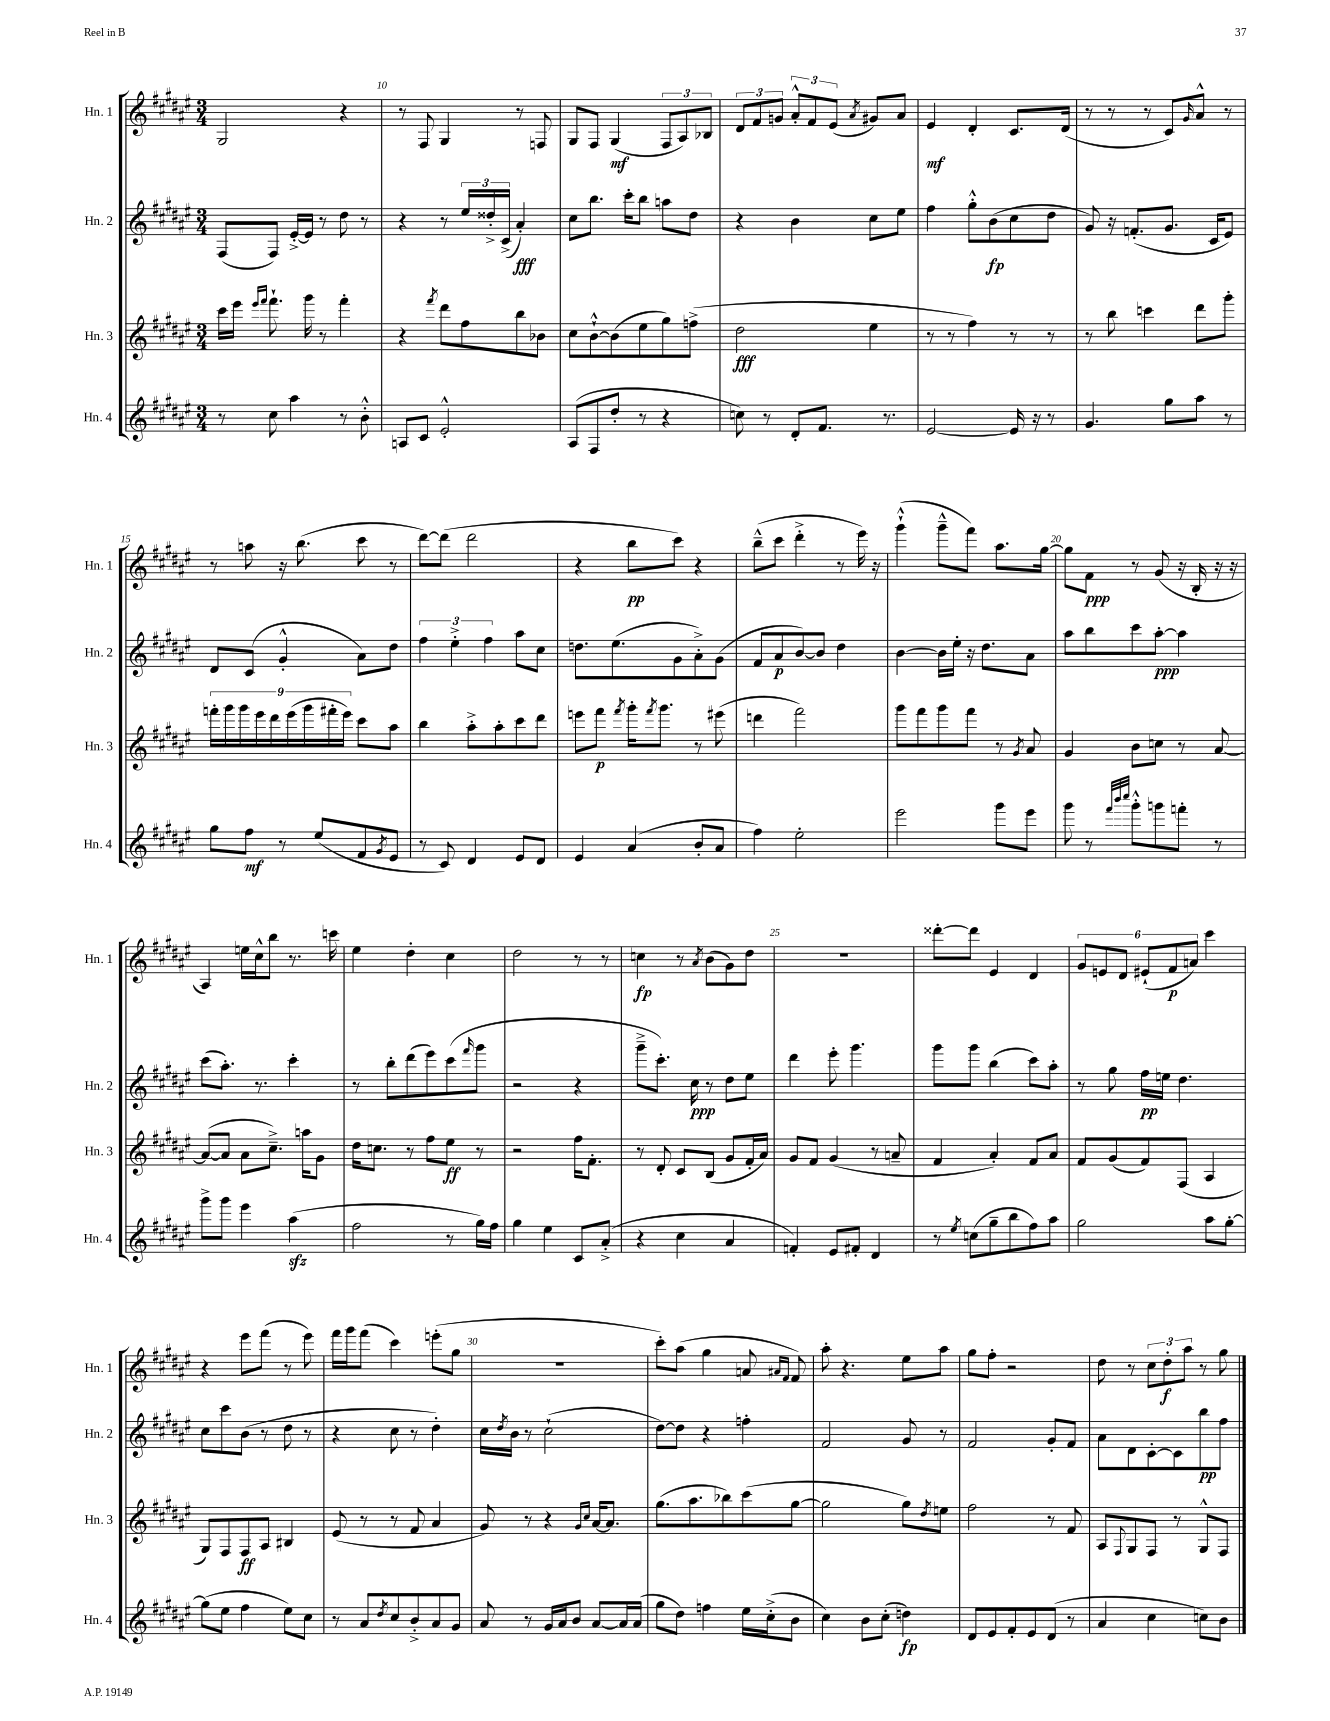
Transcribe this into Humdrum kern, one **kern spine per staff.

**kern	**dynam	**kern	**dynam	**kern	**dynam	**kern	**dynam
*part4	*part4	*part3	*part3	*part2	*part2	*part1	*part1
*staff4	*staff4	*staff3	*staff3	*staff2	*staff2	*staff1	*staff1
*I"Hn. 4	*	*I"Hn. 3	*	*I"Hn. 2	*	*I"Hn. 1	*
*I'Hn. 4	*	*I'Hn. 3	*	*I'Hn. 2	*	*I'Hn. 1	*
*clefG2	*	*clefG2	*	*clefG2	*	*clefG2	*
*k[f#c#g#d#a#e#]	*	*k[f#c#g#d#a#e#]	*	*k[f#c#g#d#a#e#]	*	*k[f#c#g#d#a#e#]	*
*M3/4	*	*M3/4	*	*M3/4	*	*M3/4	*
=9	=9	=9	=9	=9	=9	=9	=9
8r	.	16ccc#\LL	.	(8F#/L	.	2G#/	.
.	.	16eee#\JJ	.	.	.	.	.
.	.	16qqeee#/LL	.	.	.	.	.
.	.	16qqfff#/JJ	.	.	.	.	.
8cc#\	.	8.fff#`\	.	8F#/J)	.	.	.
4aa#\	.	.	.	[16e#'^/LL	.	.	.
.	.	16ggg#\	.	16e#/JJ]	.	.	.
.	.	8r	.	8r	.	.	.
8r	.	4fff#'\	.	8dd#\	.	4r	.
8b'^^\	.	.	.	8r	.	.	.
=10	=10	=10	=10	=10	=10	=10	=10
8An/L	.	4r	.	4r	.	8r	.
8c#/J	.	.	.	.	.	8F#/	.
.	.	8qfff#/	.	.	.	.	.
2e#'^^/	.	8ddd#\L	.	8r	.	4G#/	.
.	.	8ff#\	.	24ee#/LL	.	.	.
.	.	.	.	24dd##X'^/	.	.	.
.	.	.	.	(24c#^/JJ	.	.	.
.	.	8bb\	.	4a#'/)	fff	8r	.
.	.	8b-X\J	.	.	.	8Fn/	.
=11	=11	=11	=11	=11	=11	=11	=11
(8A#/L	.	8cc#\L	.	8cc#\L	.	8G#/L	.
8F#/	.	[8b`^^\	.	8.bb\J	.	8F#/J	.
8dd#'/J	.	(8b\]	.	.	.	(4G#/	mf
.	.	.	.	16ccc#'\KL	.	.	.
8r	.	8ee#\	.	8bb\J	.	.	.
4r	.	8gg#\)	.	8aan\L	.	12F#/L	.
.	.	.	.	.	.	12A#/)	.
.	.	(8ffn^\J	.	8dd#\J	.	.	.
.	.	.	.	.	.	12B-X/J	.
=12	=12	=12	=12	=12	=12	=12	=12
8ccn\)	.	2dd#\	fff	4r	.	12d#/L	.
.	.	.	.	.	.	12f#/	.
8r	.	.	.	.	.	.	.
.	.	.	.	.	.	12gn/J	.
8d#'/L	.	.	.	4b\	.	12a#'^^/L	.
.	.	.	.	.	.	12f#/	.
8.f#/J	.	.	.	.	.	.	.
.	.	.	.	.	.	(12e#/J	.
.	.	.	.	.	.	8qa#/	.
.	.	4ee#\	.	8cc#\L	.	8g#X/L)	.
8.r	.	.	.	.	.	.	.
.	.	.	.	8ee#\J	.	8a#/J	.
=13	=13	=13	=13	=13	=13	=13	=13
[2e#/	.	8r	.	4ff#\	.	4e#/	mf
.	.	8r	.	.	.	.	.
.	.	4ff#\)	.	8gg#'^^\L	.	4d#'/	.
.	.	.	.	(8b\	fp	.	.
16e#/]	.	8r	.	8cc#\	.	8.c#/L	.
16r	.	.	.	.	.	.	.
8r	.	8r	.	8dd#\J	.	.	.
.	.	.	.	.	.	(16d#/Jk	.
=14	=14	=14	=14	=14	=14	=14	=14
4.g#/	.	8r	.	8g#/)	.	8r	.
.	.	8bb\	.	16r	.	8r	.
.	.	.	.	(8.fn'/L	.	.	.
.	.	4cccn\	.	.	.	8r	.
8gg#\L	.	.	.	8.g#/J	.	8c#/L)	.
.	.	.	.	.	.	16qqg#/	.
8aa#\J	.	8ddd#\L	.	.	.	8a#^^/J	.
.	.	.	.	16c#/KL	.	.	.
8r	.	8ggg#'\J	.	8e#/J)	.	8r	.
!!LO:LB:g=z
=15	=15	=15	=15	=15	=15	=15	=15
8gg#\L	.	18fffn'\LL	.	8d#/L	.	8r	.
.	.	18ggg#\	.	.	.	.	.
.	.	18ggg#\	.	.	.	.	.
8ff#\J	mf	.	.	(8c#/J	.	8aan\	.
.	.	18eee#\	.	.	.	.	.
.	.	18ddd#\	.	.	.	.	.
8r	.	.	.	4g#'^^/	.	16r	.
.	.	(18eee#\	.	.	.	.	.
.	.	.	.	.	.	(8.bb\	.
.	.	18ggg#\	.	.	.	.	.
(8ee#/L	.	.	.	.	.	.	.
.	.	18fff#X'\	.	.	.	.	.
.	.	18eee#\JJ)	.	.	.	.	.
8f#/	.	8ccc#\L	.	8a#\L)	.	8ccc#\	.
8qg#/	.	.	.	.	.	.	.
8e#/J	.	8aa#\J	.	8dd#\J	.	8r	.
=16	=16	=16	=16	=16	=16	=16	=16
8r	.	4bb\	.	6ff#\	.	[8ddd#\L)	.
8c#/)	.	.	.	.	.	(8ddd#\J]	.
.	.	.	.	6ee#'^\	.	.	.
4d#/	.	8aa#'^\L	.	.	.	2ddd#\	.
.	.	.	.	6ff#\	.	.	.
.	.	8aa#'\	.	.	.	.	.
8e#/L	.	8ccc#\	.	8aa#\L	.	.	.
8d#/J	.	8ddd#\J	.	8cc#\J	.	.	.
=17	=17	=17	=17	=17	=17	=17	=17
4e#/	.	8eeen\L	.	8.ddn\L	.	4r	.
.	.	8fff#\J	p	.	.	.	.
.	.	.	.	(8.ee#\	.	.	.
.	.	8qfff#/	.	.	.	.	.
(4a#/	.	16ggg#'\KL	.	.	.	8bb\L	pp
.	.	8qfff#/	.	.	.	.	.
.	.	8.ggg#\J	.	.	.	.	.
.	.	.	.	8g#\	.	8ccc#\J)	.
8b'/L	.	8r	.	8a#'^\)	.	4r	.
8a#/J	.	(8eee#X\	.	(8g#\J	.	.	.
=18	=18	=18	=18	=18	=18	=18	=18
4ff#\)	.	4dddn\	.	8f#/L	.	(8bb~^^\L	.
.	.	.	.	8a#/	p	8ccc#\J	.
2ee#'\	.	2fff#\)	.	[8b/)	.	4ddd#'^\	.
.	.	.	.	8b/J]	.	.	.
.	.	.	.	4dd#\	.	8r	.
.	.	.	.	.	.	16eee#\)	.
.	.	.	.	.	.	16r	.
=19	=19	=19	=19	=19	=19	=19	=19
2eee#\	.	8ggg#\L	.	[4b\	.	(4ggg#`^^\	.
.	.	8fff#\	.	.	.	.	.
.	.	8ggg#\	.	16b\LL]	.	8ggg#~^^\L	.
.	.	.	.	16ee#'\JJ	.	.	.
.	.	8fff#\J	.	16r	.	8fff#\J)	.
.	.	.	.	8.dd#\L	.	.	.
8ggg#\L	.	8r	.	.	.	8.aa#\L	.
.	.	8qg#/	.	.	.	.	.
8eee#\J	.	8a#/	.	8a#\J	.	.	.
.	.	.	.	.	.	[16gg#\Jk	.
=20	=20	=20	=20	=20	=20	=20	=20
8ggg#\	.	4g#/	.	8aa#\L	.	8gg#\L]	.
8r	.	.	.	8bb\	.	8f#\J	ppp
32qqfff#/LLL	.	.	.	.	.	.	.
32qqbbb/	.	.	.	.	.	.	.
32qqcccc#/JJJ	.	.	.	.	.	.	.
8ggg#'^^\L	.	8b\L	.	8ccc#\	.	8r	.
8gggn\	.	8ccn\J	.	[8aa#'\J	ppp	(8g#/	.
8fffn'\J	.	8r	.	4aa#\]	.	16r	.
.	.	.	.	.	.	16B'/	.
8r	.	[8a#/	.	.	.	16r	.
.	.	.	.	.	.	16r	.
!!LO:LB:g=z
=21	=21	=21	=21	=21	=21	=21	=21
8ggg#^\L	.	(8a#/L_	.	(8ccc#\L	.	4A#/)	.
8ggg#\J	.	8a#/J]	.	8.aa#'\J)	.	.	.
4eee#\	.	8a#\L	.	.	.	16een\LL	.
.	.	.	.	8.r	.	16cc#^^\J	.
.	.	8.cc#~^\J)	.	.	.	8bb\J	.
(4aa#zz\	.	.	.	4ccc#'\	.	8.r	.
.	.	16aan\KL	.	.	.	.	.
.	.	8g#\J	.	.	.	.	.
.	.	.	.	.	.	16cccn\	.
=22	=22	=22	=22	=22	=22	=22	=22
2ff#\	.	16dd#\KL	.	8r	.	4ee#\	.
.	.	8.ccn\J	.	.	.	.	.
.	.	.	.	8bb'\L	.	.	.
.	.	8r	.	(8ddd#\	.	4dd#'\	.
.	.	8ff#\L	.	8eee#\)	.	.	.
8r	.	8ee#\J	ff	(8ccc#\	.	4cc#\	.
.	.	.	.	16qqfff#/	.	.	.
16gg#\LL)	.	8r	.	8ggg#\J	.	.	.
16ff#\JJ	.	.	.	.	.	.	.
=23	=23	=23	=23	=23	=23	=23	=23
4gg#\	.	2r	.	2r	.	2dd#\	.
4ee#\	.	.	.	.	.	.	.
8c#/L	.	16ff#\KL	.	4r	.	8r	.
.	.	8.f#'\J	.	.	.	.	.
(8a#'^/J	.	.	.	.	.	8r	.
=24	=24	=24	=24	=24	=24	=24	=24
4r	.	8r	.	8ggg#~^\L	.	4ccn\	fp
.	.	8d#'/	.	8.ccc#'\J)	.	.	.
4cc#\	.	8c#/L	.	.	.	8r	.
.	.	.	.	16cc#\	ppp	.	.
.	.	.	.	.	.	8qa#/	.
.	.	(8B/J	.	8r	.	(8b\L	.
4a#/	.	8g#/L	.	8dd#\L	.	8g#\)	.
.	.	16f#'/L	.	8ee#\J	.	8dd#\J	.
.	.	16a#/JJ)	.	.	.	.	.
=25	=25	=25	=25	=25	=25	=25	=25
4fn'/)	.	8g#/L	.	4ddd#\	.	2.r	.
.	.	8f#/J	.	.	.	.	.
8e#/L	.	(4g#/	.	8eee#'\	.	.	.
8f#X'/J	.	.	.	4.ggg#\	.	.	.
4d#/	.	8r	.	.	.	.	.
.	.	8an~/	.	.	.	.	.
=26	=26	=26	=26	=26	=26	=26	=26
8r	.	4f#/	.	8ggg#\L	.	[8ddd##X'\L	.
8qee#/	.	.	.	.	.	.	.
(8ccn\L	.	.	.	8ggg#\J	.	8ddd##\J]	.
8gg#~\	.	4a#'/)	.	(4bb\	.	4e#/	.
8bb\	.	.	.	.	.	.	.
8ff#\)	.	8f#/L	.	8ccc#\L)	.	4d#/	.
8aa#\J	.	8a#/J	.	8aa#'\J	.	.	.
=27	=27	=27	=27	=27	=27	=27	=27
2gg#\	.	8f#/L	.	8r	.	12g#/L	.
.	.	.	.	.	.	12en/	.
.	.	(8g#/	.	8gg#\	.	.	.
.	.	.	.	.	.	12d#/J	.
.	.	8f#/)	.	16ff#\LL	pp	(12e#X`/L	.
.	.	.	.	16een\JJ	.	.	.
.	.	.	.	.	.	12f#/	p
.	.	(8F#/J	.	4.dd#\	.	.	.
.	.	.	.	.	.	12an/J)	.
8aa#\L	.	4A#/	.	.	.	4ccc#\	.
[8gg#'\J	.	.	.	.	.	.	.
!!LO:LB:g=z
=28	=28	=28	=28	=28	=28	=28	=28
(8gg#\L]	.	8G#/L)	.	8cc#\L	.	4r	.
8ee#\J	.	8F#/	.	8ccc#\	.	.	.
4ff#\	.	8F#/	ff	(8b\J	.	8eee#\L	.
.	.	8A#/J	.	8r	.	(8fff#\J	.
8ee#\L)	.	4B#X/	.	8dd#\	.	8r	.
8cc#\J	.	.	.	8r	.	8eee#\)	.
=29	=29	=29	=29	=29	=29	=29	=29
8r	.	(8e#/	.	4r	.	16fff#\LL	.
.	.	.	.	.	.	16ggg#\J	.
8a#/L	.	8r	.	.	.	(8fff#\J	.
8qdd#/	.	.	.	.	.	.	.
8cc#/	.	8r	.	8cc#\	.	4ccc#\)	.
8b'^/	.	8f#/	.	8r	.	.	.
8a#/	.	4a#/	.	4dd#'\)	.	(8eeen'\L	.
8g#/J	.	.	.	.	.	8gg#\J	.
=30	=30	=30	=30	=30	=30	=30	=30
8a#/	.	8g#/)	.	16cc#\LL	.	2.r	.
.	.	.	.	8qdd#/	.	.	.
.	.	.	.	16b\JJ	.	.	.
8r	.	8r	.	8r	.	.	.
16g#/LL	.	4r	.	(2cc#`\	.	.	.
16a#/J	.	.	.	.	.	.	.
8b/J	.	.	.	.	.	.	.
.	.	16qqg#/LL	.	.	.	.	.
.	.	16qqcc#/JJ	.	.	.	.	.
[8a#/L	.	[16a#/KL	.	.	.	.	.
.	.	8.a#/J]	.	.	.	.	.
16a#/L]	.	.	.	.	.	.	.
(16a#/JJ	.	.	.	.	.	.	.
=31	=31	=31	=31	=31	=31	=31	=31
8gg#\L	.	(8.gg#\L	.	[8dd#\L)	.	8ccc#'\L)	.
8dd#\J)	.	.	.	8dd#\J]	.	(8aa#\J	.
.	.	8.aa#\	.	.	.	.	.
4ffn\	.	.	.	4r	.	4gg#\	.
.	.	8bb-X\)	.	.	.	.	.
16ee#\LL	.	(8ccc#\	.	4ffn'\	.	8an/	.
(16cc#'^\J	.	.	.	.	.	.	.
.	.	.	.	.	.	16qqa#X/LL	.
.	.	.	.	.	.	16qqf#/JJ	.
8b\J	.	[8gg#\J	.	.	.	8f#/)	.
=32	=32	=32	=32	=32	=32	=32	=32
4cc#\)	.	2gg#\]	.	2f#/	.	8aa#'\	.
.	.	.	.	.	.	4.r	.
8b\L	.	.	.	.	.	.	.
(8cc#'\J	.	.	.	.	.	.	.
4ddn\)	fp	8gg#\L)	.	8g#/	.	8ee#\L	.
.	.	8qdd#/	.	.	.	.	.
.	.	8een\J	.	8r	.	8aa#\J	.
=33	=33	=33	=33	=33	=33	=33	=33
8d#/L	.	2ff#\	.	2f#/	.	8gg#\L	.
8e#/	.	.	.	.	.	8ff#'\J	.
8f#'/	.	.	.	.	.	2r	.
8e#/	.	.	.	.	.	.	.
(8d#/J	.	8r	.	8g#'/L	.	.	.
8r	.	8f#/	.	8f#/J	.	.	.
=34	=34	=34	=34	=34	=34	=34	=34
4a#/	.	8A#/L	.	8a#\L	.	8dd#\	.
.	.	8qqF#/	.	.	.	.	.
.	.	8G#/	.	8d#\	.	8r	.
4cc#\	.	8F#/J	.	[8c#'\	.	12cc#\L	.
.	.	.	.	.	.	12dd#'\	f
.	.	8r	.	8c#\]	.	.	.
.	.	.	.	.	.	12aa#\J	.
8ccn\L)	.	8G#^^/L	.	8bb\	pp	8r	.
8b\J	.	8F#/J	.	8ff#\J	.	8gg#\	.
==	==	==	==	==	==	==	==
*-	*-	*-	*-	*-	*-	*-	*-
